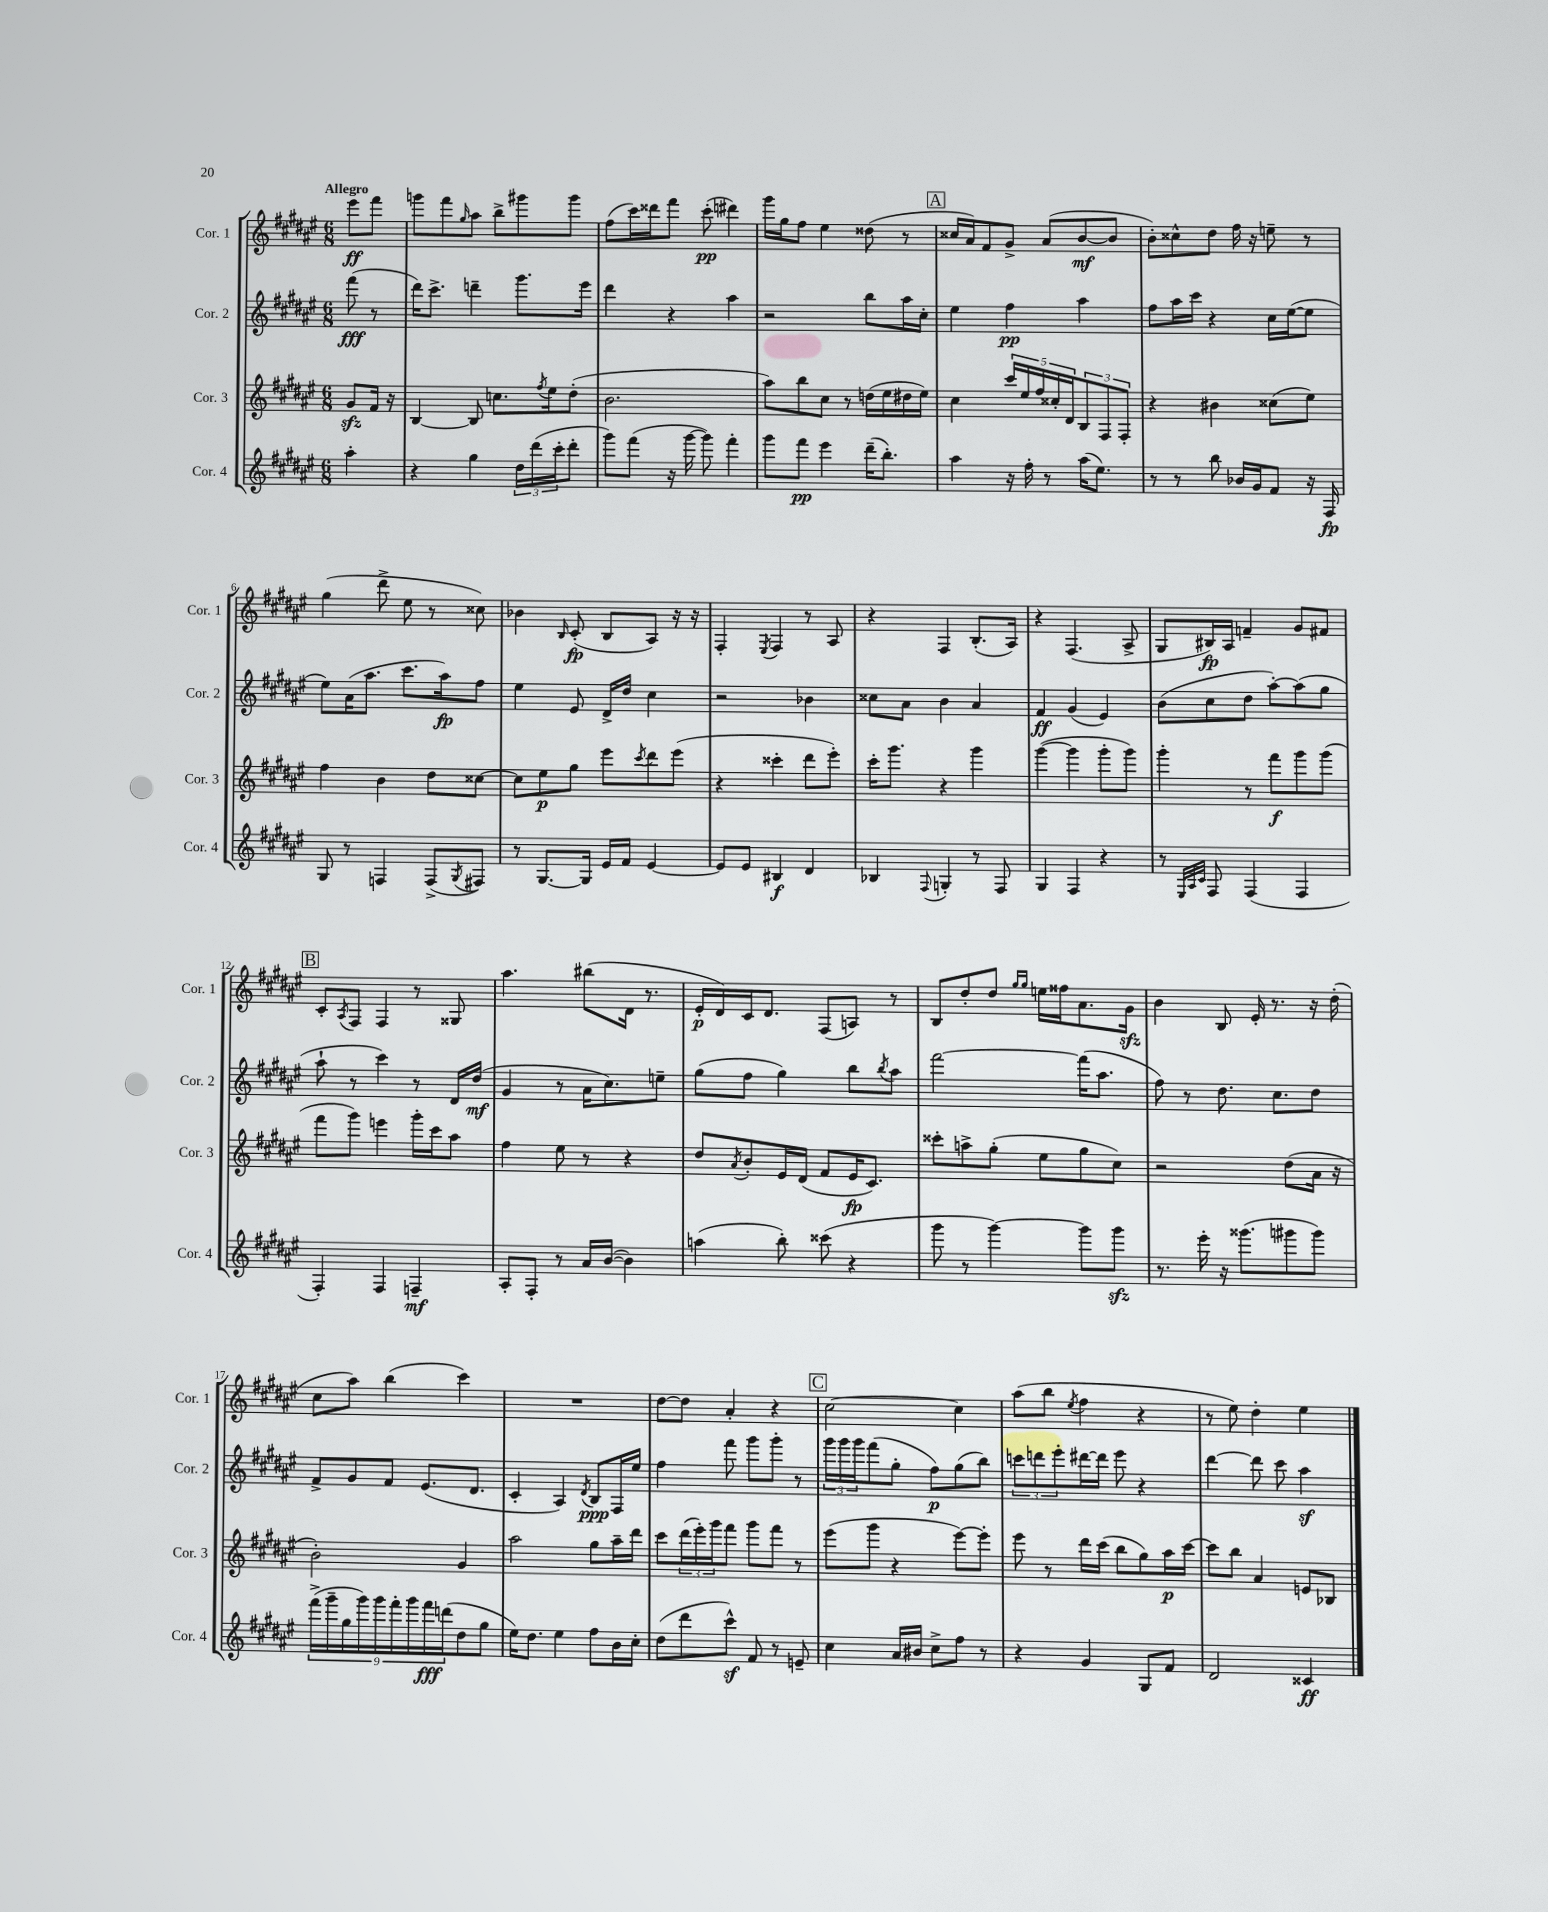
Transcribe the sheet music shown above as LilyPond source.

<<
\new StaffGroup <<
\new Staff = "s0" \with { instrumentName = "Cor. 1" shortInstrumentName = "Cor. 1" } {
    \clef treble \key fis \major \numericTimeSignature \time 6/8 \partial 4 \tempo "Allegro"
    eis'''8\ff fis'''8 |
    g'''8 fis'''8 \grace { gis''16 } ais''8 b''8-> gis'''8 gis'''8 |
    fis''8( cis'''16) disis'''16 fis'''8 cis'''8-.\pp( dis'''4) |
    gis'''16 gis''16 fis''8 eis''4 disis''8( r8 |
    \mark \markup { \box "A" } cisis''16 ais'16) fis'8 gis'8-> ais'8( b'8~\mf b'8 |
    b'8-.) cisis''8-^ dis''8 fis''16 r16 e''8-- r8 |
    gis''4( dis'''8-> eis''8 r8 cisis''8) |
    bes'4 \grace { b16 } cis'8-.\fp( b8 ais8) r16 r16 |
    fis4-. \acciaccatura { eis8 } fis4 r8 ais8 |
    r4 fis4 b8.-.( ais16) |
    r4 fis4.( ais8-> |
    gis8 bis16\fp) ais16 f'4-- gis'8 fis'8 |
    \mark \markup { \box "B" } cis'8-. \acciaccatura { ais8 } fis8 fis4 r8 gisis8 |
    ais''4. bis''8( dis'16 r8. |
    eis'16-.\p dis'16) cis'16 dis'8. fis8( a8) r8 |
    b8 dis''8-. dis''8 \grace { gis''16 gis''16 } e''16 fisis''16 ais'8. gis'16\sfz |
    b'4 b8 eis'16-. r8. r16 dis''16-.( |
    cis''8 ais''8) b''4( cis'''4) |
    R2. |
    dis''8~ dis''8 ais'4-. r4 |
    \mark \markup { \box "C" } cis''2~ cis''4 |
    ais''8( b''8 \acciaccatura { eis''8 } fis''4 r4 |
    r8 eis''8) dis''4-. eis''4 \bar "|." |
}
\new Staff = "s1" \with { instrumentName = "Cor. 2" shortInstrumentName = "Cor. 2" } {
    \clef treble \key fis \major \numericTimeSignature \time 6/8 \partial 4
    fis'''8\fff( r8 |
    dis'''16) cis'''8.-> d'''4-- gis'''8. eis'''16 |
    dis'''4 r4 ais''4 |
    r2 b''8 ais''16 cis''16-. |
    \mark \markup { \box "A" } eis''4 fis''4\pp ais''4 |
    fis''8 ais''16 cis'''16 r4 cis''16 eis''16~( eis''8 |
    eis''8) ais'16( ais''8. cis'''8. ais''16\fp) fis''8 |
    eis''4 eis'8 dis'16-> dis''16 cis''4 |
    r2 bes'4 |
    cisis''8 ais'8 b'4 ais'4 |
    fis'4\ff gis'4( eis'4) |
    b'8( cis''8 dis''8 ais''8~-.) ais''8( gis''8 |
    \mark \markup { \box "B" } ais''8-! r8 cis'''4) r8 dis'16 dis''16\mf( |
    gis'4 r8 ais'16 cis''8.) e''8-- |
    gis''8( fis''8 gis''4) b''8 \acciaccatura { b''8 } ais''8 |
    fis'''2~ fis'''16( ais''8. |
    fis''8) r8 dis''8. cis''8. dis''8 |
    fis'8-> gis'8 fis'8 eis'8.( dis'8. |
    cis'4-. ais4) \acciaccatura { dis'8 } b8\ppp fis16 eis''16 |
    fis''4 fis'''8 gis'''8 gis'''8-. r8 |
    \mark \markup { \box "C" } \tuplet 3/2 { gis'''16 gis'''16 gis'''16 } fis'''8( gis''8-. fis''8\p) gis''8( b''8) |
    \tuplet 3/2 { c'''8 d'''8 eis'''8-. } dis'''16~ dis'''16 eis'''8 r4 |
    dis'''4~ dis'''8 cis'''8 ais''4\sf \bar "|." |
}
\new Staff = "s2" \with { instrumentName = "Cor. 3" shortInstrumentName = "Cor. 3" } {
    \clef treble \key fis \major \numericTimeSignature \time 6/8 \partial 4
    gis'8\sfz fis'16 r16 |
    b4~ b8 c''8. \acciaccatura { fis''8 } eis''16 dis''8-.( |
    b'2. |
    ais''8) b''8 cis''8 r8 d''16( eis''16 dis''16 eis''16) |
    \mark \markup { \box "A" } cis''4 \tuplet 5/4 { cis'''16 eis''16 fis''16 cisis''16-. dis'16 } \tuplet 3/2 { b8 fis8 fis8-. } |
    r4 bis'4 cisis''8( eis''8) |
    fis''4 b'4 dis''8 cisis''8~ |
    cisis''8 eis''8\p gis''8 eis'''8 \acciaccatura { cis'''8 } dis'''8 eis'''8( |
    r4 cisis'''4-. dis'''8 eis'''8-.) |
    cis'''16-. gis'''8. r4 gis'''4 |
    gis'''4~( gis'''4 gis'''8-. gis'''8) |
    gis'''4-. r8 fis'''8\f gis'''8 gis'''8( |
    \mark \markup { \box "B" } fis'''8 gis'''8) e'''4 gis'''16-. cis'''16 ais''8 |
    fis''4 eis''8 r8 r4 |
    dis''8 \acciaccatura { ais'8 } b'8-. eis'16 dis'16( fis'8 eis'16\fp cis'8.) |
    cisis'''8-. a''8-> gis''8-.( eis''8 gis''8 cis''8) |
    r2 dis''8( ais'16 r16 |
    b'2-.) gis'4 |
    ais''2 gis''8 ais''16-- dis'''16 |
    cis'''8 \tuplet 3/2 { dis'''16( eis'''16-.) gis'''16 } fis'''8 gis'''8 fis'''8 r8 |
    \mark \markup { \box "C" } eis'''8( gis'''8 r4 eis'''8~) eis'''8-. |
    eis'''8 r8 dis'''16 cis'''16( b''8 gis''8) ais''16\p cis'''16~ |
    cis'''8 b''8 ais'4 e'8 bes8 \bar "|." |
}
\new Staff = "s3" \with { instrumentName = "Cor. 4" shortInstrumentName = "Cor. 4" } {
    \clef treble \key fis \major \numericTimeSignature \time 6/8 \partial 4
    ais''4-. |
    r4 gis''4 \tuplet 3/2 { dis''16 dis'''16( cis'''16-. } dis'''8-. |
    gis'''8) fis'''8( r16 gis'''16~ gis'''8) fis'''4-. |
    gis'''8 fis'''8\pp eis'''4 dis'''16--( b''8.-.) |
    \mark \markup { \box "A" } ais''4 r16 fis''16-. r8 ais''16( eis''8.) |
    r8 r8 b''8 bes'16 gis'16 fis'8 r16 fis16\fp |
    gis8 r8 f4 f8->( \acciaccatura { gis8 } fis8) |
    r8 gis8.~ gis16 eis'16 fis'16 eis'4~ |
    eis'8 eis'8 bis4\f dis'4 |
    bes4 \appoggiatura { fis8 } g4-. r8 fis8 |
    gis4 fis4 r4 |
    r8 \grace { eis32 ais32 cis'32 } fis8 fis4( fis4 |
    \mark \markup { \box "B" } fis4-.) fis4 f4--\mf |
    ais8-. fis8-. r8 ais'16 b'16~( b'4) |
    a''4( b''8-.) cisis'''8( r4 |
    gis'''8 r8 gis'''4~) gis'''8 gis'''8\sfz |
    r8. eis'''16-. r16 gisis'''8.( gis'''8 gis'''8) |
    \tuplet 9/8 { fis'''16->( gis'''16-- gis''16 gis'''16) gis'''16 fis'''16-. gis'''16 fis'''16\fff d'''16( } dis''8 gis''8 |
    eis''16) dis''8. eis''4 fis''8 b'16 cis''16-. |
    dis''8( dis'''8 cis'''8-^\sf) fis'8 r8 e'8-- |
    \mark \markup { \box "C" } cis''4 ais'16 bis'16 cis''8-> fis''8 r8 |
    r4 gis'4 gis8 fis'8 |
    dis'2 cisis'4\ff \bar "|." |
}
>>
>>
